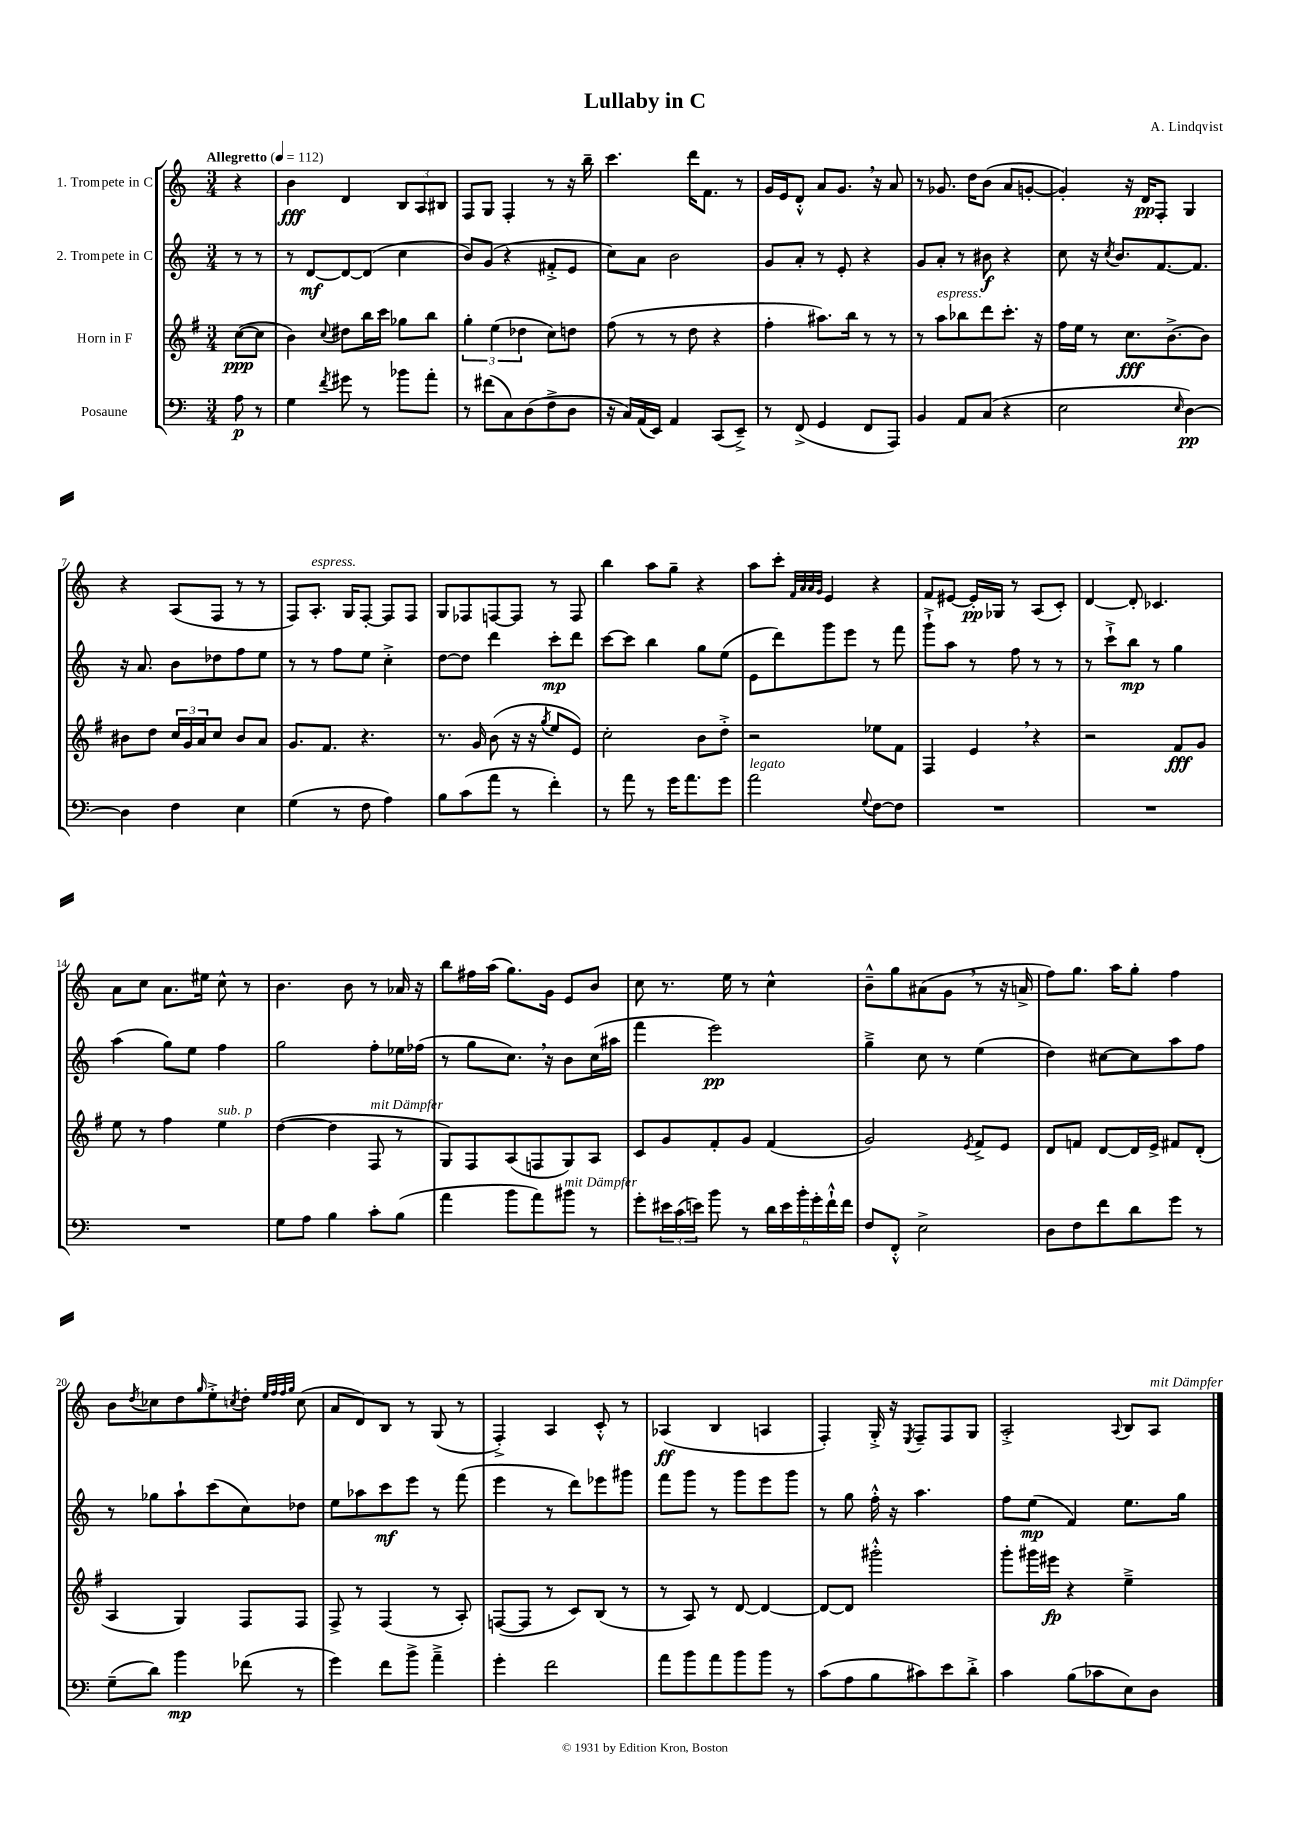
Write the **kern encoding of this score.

**kern	**kern	**kern	**kern
*staff4	*staff3	*staff2	*staff1
*clefF4	*clefG2	*clefG2	*clefG2
*k[]	*k[f#]	*k[]	*k[]
*M3/4	*M3/4	*M3/4	*M3/4
*MM112	*MM112	*MM112	*MM112
8A\	([8cc\L	8r	4r
8r	8cc\]J	8r	.
=	=	=	=
4G\	4b\)	8r	4b\
.	.	[8d/L	.
8qf/	8qqcc/	.	.
8g#\	8dd#\L	8d/_	4d/
8r	16bb\L	(8d/]J	.
.	16ccc\JJ	.	.
8b-\L	8gg-\L	4cc\	12B/L
.	.	.	12A/
8a'\J	8bb\J	.	.
.	.	.	12B#/J
=	=	=	=
8r	6gg'\	8b/L)	8F/L
(8f#\L	.	(8g/J	8G/J
.	(6ee\	.	.
8C\)	.	4r	4F'/
.	6dd-\	.	.
(8D\	.	.	.
8F^\	8cc\L)	8f#'^/L	8r
8D\J	8dd\J	8e/J	16r
.	.	.	16bb~\
=	=	=	=
16r	(8ff#\	8cc\L)	4.ccc\
16C/LL)	.	.	.
(16AA/	8r	8a\J	.
16EE/JJ)	.	.	.
4AA/	8r	2b\	.
.	8dd\	.	16ddd\LK
.	.	.	8.f\J
(8CC/L	4r	.	.
8EE~^/J)	.	.	8r
=	=	=	=
8r	4ff#'\	8g/L	16g/LL
.	.	.	16e/J
(8FF^/	.	8a'/J	8d'^^/J
4GG/	8.aa#\L)	8r	8a/L
.	.	8e'/	8.g/J
.	16bb\Jk	.	.
8FF/L	8r	4r	.
.	.	.	16r
8AAA/J)	8r	.	8a/
=	=	=	=
4BB/	8r	8g/L	8r
.	8aa\L	8a'/J	8.g-/
8AA/L	8bb-\	8r	.
.	.	.	16dd\LK
(8C/J	8ddd\	8b#\	(8b\J
4r	8.ccc'\J	4r	8a/L
.	.	.	[8g'/J
.	16r	.	.
=	=	=	=
2E\	16ff#\LL	8cc\	4g'/])
.	16ee\JJ	.	.
.	8r	16r	.
.	.	8qcc/	.
.	.	8.b/L	.
.	8.cc\L	.	16r
.	.	.	16d/LK
.	.	[8.f/	8F'/J
.	[8.b^\	.	.
16qqE/	.	.	.
[4D\)	.	.	4G/
.	.	8.f/]J	.
.	8b\]J	.	.
=	=	=	=
4D\]	8b#\L	16r	4r
.	.	8.a/	.
.	8dd\J	.	.
4F\	24cc/LL	8b\L	(8A/L
.	24g/	.	.
.	24a/J	.	.
.	8cc/J	8dd-\	8F/J
4E\	8b#/L	8ff\	8r
.	8a/J	8ee\J	8r
=	=	=	=
(4G\	8.g/L	8r	8F/L)
.	.	8r	8.A'/J
.	8.f#/J	.	.
8r	.	8ff\L	.
.	.	.	16G/LK
8F\	4.r	8ee\J	[8F'/J
4A\)	.	4cc'^\	8F/]L
.	.	.	8F/J
=	=	=	=
8B\L	8.r	[8dd\L	8G/L
(8c\	.	8dd\]J	8F-/
.	16g/	.	.
8a\J	(8b\	4ddd\	[8F/
8r	16r	.	8F/]J
.	16r	.	.
.	8qgg/	.	.
4f'\)	8ee/L	8ccc'\L	8r
.	8e/J)	8ddd\J	8F/
=	=	=	=
8r	2cc'\	[8ccc\L	4bb\
8a\	.	8ccc\]J	.
8r	.	4bb\	8aa\L
16g\LK	.	.	8gg~\J
8.a\	.	.	.
.	8b\L	8gg\L	4r
8g\J	8dd'^\J	(8ee\J	.
=	=	=	=
2a\	2r	8e\L	8aa\L
.	.	8ddd\)	8ccc'\J
.	.	.	32qqf/LLL
.	.	.	32qqa/
.	.	.	32qqa/
.	.	.	32qqg/JJJ
.	.	8ggg\	4e/
.	.	8eee\J	.
8qqG/	.	.	.
[8F\L	8ee-\L	8r	4r
8F\]J	8f#\J	8fff\	.
=	=	=	=
2.r	4F#/	8ggg`^\L	8f/L
.	.	8aa\J	[8e#/J
.	4e/	8r	16e#'/]LL
.	.	.	16G-/JJ
.	.	8ff\	8r
.	4r	8r	(8A/L
.	.	8r	8c'/J)
=	=	=	=
2.r	2r	8r	[4d/
.	.	8ccc`^\L	.
.	.	8bb\J	8d'/]
.	.	8r	4.c-/
.	8f#/L	4gg\	.
.	8g/J	.	.
=	=	=	=
2.r	8ee\	(4aa\	8a\L
.	8r	.	8cc\J
.	4ff#\	8gg\L)	8.a\L
.	.	8ee\J	.
.	.	.	16ee#\Jk
.	4ee\	4ff\	8cc^^\
.	.	.	8r
=	=	=	=
8G\L	([4dd\	2gg\	4.b\
8A\J	.	.	.
4B\	4dd\]	.	.
.	.	.	8b\
8c'\L	8F#/	8ff'\L	8r
(8B\J	8r	16ee-\L	16a-/
.	.	(16ff-\JJ	16r
=	=	=	=
4a\	8G/L)	8r	8bb\L
.	8F#/	8gg\L	16ff#\L
.	.	.	(16aa\JJ
8b\L	(8A/	8.cc\J)	8.gg\L)
8a\)	8F/	.	.
.	.	16r	16g\Jk
8b#\J	8G/)	8b\L	8e/L
8r	8A/J	(16cc\L	8b/J
.	.	16aa#\JJ	.
=	=	=	=
8g'\L	8c/L	4fff\	8cc\
24e#\L	8g/	.	8.r
(24c\	.	.	.
24e\JJ)	.	.	.
8b\	8f#'/	2eee\)	.
.	.	.	16ee\
8r	8g/J	.	8r
24d\LL	(4f#/	.	4cc^^\
24e\	.	.	.
24b'\	.	.	.
24g'\	.	.	.
24f`^^\	.	.	.
24f\JJ	.	.	.
=	=	=	=
8F/L	2g/)	4gg~^\	8b~^^\L
8FF'^^/J	.	.	8gg\
2E^\	.	8cc\	(8a#\
.	.	8r	8g\J
.	8qe/	.	.
.	8f#^/L	(4ee\	8r
.	8e/J	.	16r
.	.	.	16a^/
=	=	=	=
8D\L	8d/L	4dd\)	8ff\L)
8F\	8f/J	.	8.gg\J
8f\	[8d/L	[8cc#\L	.
.	.	.	16aa\LK
8d\	16d/]L	8cc#\]	8gg'\J
.	16e^/JJ	.	.
8g\J	8f#/L	8aa\	4ff\
8r	(8d'/J	8ff\J	.
=	=	=	=
(8G~\L	4A/	8r	8b\L
.	.	.	8qdd/
8d\J)	.	8gg-\L	8cc-\
4b\	4G/)	8aa`\	8dd\
.	.	.	16qqgg/
.	.	(8ccc\	8ee'^\
.	.	.	8qcc/
(8f-\	8F#/L	8cc\)	8dd'\J
.	.	.	32qqee/LLL
.	.	.	32qqff/
.	.	.	32qqff/
.	.	.	32qqgg/JJJ
8r	8F#/J	8dd-\J	(8cc\
=	=	=	=
4g\)	8F#^/	8ee\L	8a/L
.	8r	8aa-\	8d/)
8f\L	(4F#/	8ccc\	8B/J
8b^\J	.	8eee\J	8r
4a~^\	8r	8r	(8G/
.	8A'/)	(8fff\	8r
=	=	=	=
4g'\	([8F/L	4eee\	4F'^/)
.	8F/]J	.	.
2f\	8r	8r	4A/
.	8c/L)	8ddd\L)	.
.	(8B/J	8eee-\	8c'^^/
.	8r	8ggg#\J	8r
=	=	=	=
8a\L	8r	8fff\L	(4A-/
8b\	8A/)	8ggg\J	.
8a\	8r	8r	4B/
8b\	[8d/	8ggg\L	.
8b\J	4d/_	8eee\	4A/
8r	.	8ggg\J	.
=	=	=	=
(8c\L	8d/_L	8r	4F'/)
8A\	8d/]J	8gg\	.
8B\	2ggg#'^^\	16ff'^^\	16G'^/
.	.	16r	16r
.	.	.	8qE/
8c#\)	.	4.aa\	8F~/L
8e\	.	.	8F/
8d'^\J	.	.	8G/J
=	=	=	=
4c\	8ggg'\L	8ff\L	2A'^/
.	16ggg#\L	(8ee\J	.
.	16eee#\JJ	.	.
(8B\L	4r	4f/)	.
8c-\	.	.	.
.	.	.	8qqA/
8E\)	4ee~^\	8.ee\L	8B/L
8D\J	.	.	8A/J
.	.	16gg\Jk	.
==	==	==	==
*-	*-	*-	*-
